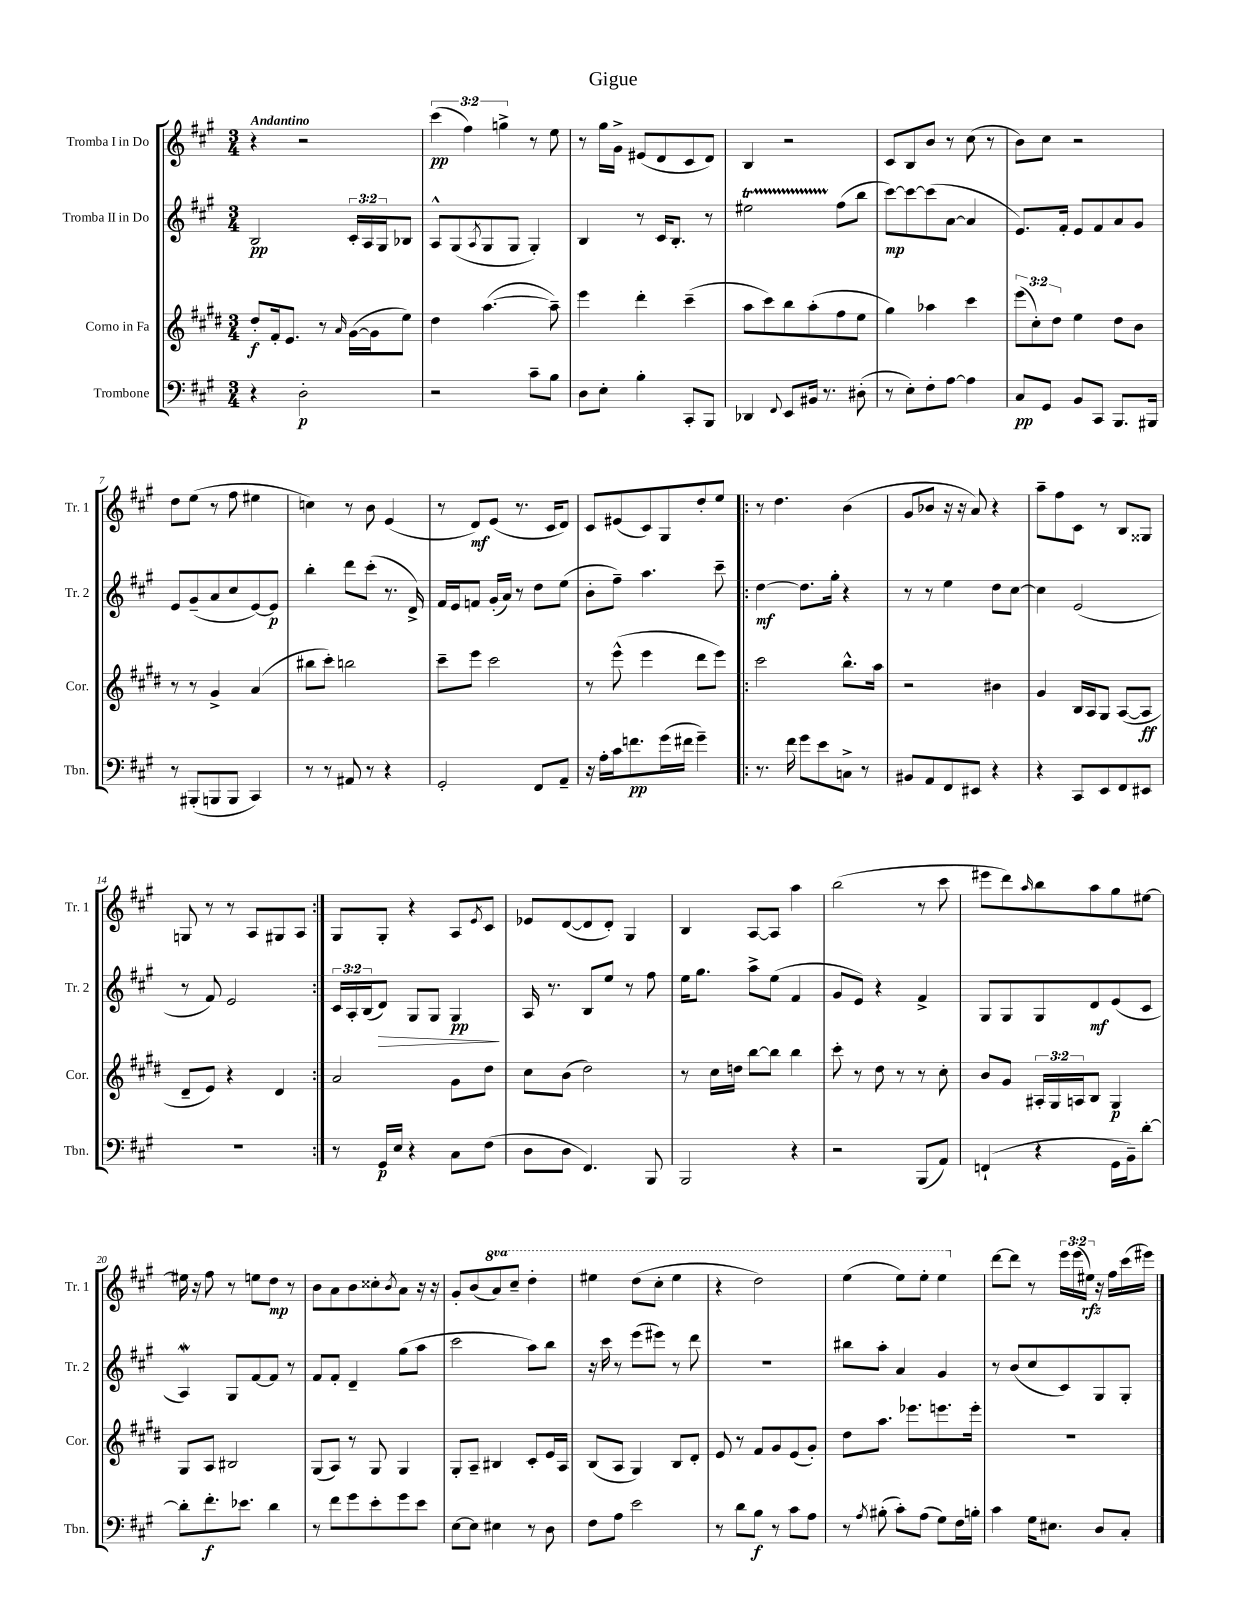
\header { title = "Gigue" }
<<
\new StaffGroup <<
\new Staff = "s0" \with { instrumentName = "Tromba I in Do" shortInstrumentName = "Tr. 1" } {
    \clef treble \key a \major \numericTimeSignature \time 3/4 \override Staff.TupletNumber.text = #tuplet-number::calc-fraction-text \set Staff.ottavationMarkups = #ottavation-simple-ordinals \tempo "Andantino"
    r4 r2 |
    \tuplet 3/2 { cis'''4\pp( fis''4) g''4-> } r8 e''8 |
    r8 gis''16 gis'16-> eis'8( d'8 cis'8 d'8) |
    b4 r2 |
    cis'8 b8 b'8 r8 cis''8( r8 |
    b'8) cis''8 r2 |
    d''8 e''8( r8 fis''8 eis''4 |
    c''4) r8 b'8 e'4( |
    r8 d'8\mf) e'8( r8. cis'16 d'8) |
    cis'8 eis'8( cis'8) gis8 d''8-. e''8 |
    \repeat volta 2 { r8 d''4. b'4( |
    gis'8 bes'8 r16 r16 a'8) r4 |
    a''8-- fis''8 cis'8 r8 b8 gisis8 |
    g8 r8 r8 a8 gis8 a8 | }
    gis8 gis8-. r4 a8 \acciaccatura { e'8 } cis'8 |
    ees'8 d'8~( d'8 d'8-.) gis4 |
    b4 a8~ a8 a''4 |
    b''2( r8 cis'''8 |
    eis'''8 d'''8) \grace { a''16 } b''8 a''8 gis''8 eis''8~ |
    eis''16 r16 fis''8 r8 e''8 d''8\mp r8 |
    b'8 a'8 b'8 cisis''8-. \acciaccatura { b'8 } a'8 r16 r16 |
    gis'8-. b'8( \ottava #1 a''8) cis'''8-- d'''4-. |
    eis'''4 d'''8( cis'''8-. eis'''4 |
    r4 d'''2) |
    e'''4( e'''8) e'''8-. e'''4 \ottava #0 |
    d'''8~ d'''8 r8 \tuplet 3/2 { e'''16 e'''16( eis''16\rfz) } r16 fis''16 cis'''16( eis'''16) \bar "|." |
}
\new Staff = "s1" \with { instrumentName = "Tromba II in Do" shortInstrumentName = "Tr. 2" } {
    \clef treble \key a \major \numericTimeSignature \time 3/4 \override Staff.TupletNumber.text = #tuplet-number::calc-fraction-text
    b2\pp \tuplet 3/2 { cis'16-. a16 gis16 } bes8 |
    a8-^ gis8( \acciaccatura { a8 } gis8 gis8 gis4-.) |
    b4 r8 cis'16 b8.-. r8 |
    eis''2\startTrillSpan fis''8\stopTrillSpan( b''8 |
    cis'''8~\mp) cis'''8~ cis'''8( a'8~ a'4 |
    e'8.) fis'16-. e'8 fis'8 a'8 gis'8 |
    e'8 gis'8--( a'8 cis''8 e'8~) e'8\p |
    b''4-. d'''8 cis'''8-.( r8. d'16->) |
    fis'16 e'16 f'8 gis'16-.( a'16) r8 d''8 e''8( |
    b'8-. fis''8--) a''4. cis'''8-- |
    \repeat volta 2 { d''4~\mf d''8. gis''16-. r4 |
    r8 r8 e''4 d''8 cis''8~ |
    cis''4 e'2( |
    r8 fis'8) e'2 | }
    \tuplet 3/2 { cis'16 a16-. b16( } d'8\>) gis8 gis8 gis4\pp\! |
    a16 r8. b8 e''8 r8 fis''8 |
    e''16 gis''8. a''8-> e''8( fis'4 |
    gis'8 e'8) r4 fis'4-> |
    gis8 gis8 gis8 d'8\mf e'8( cis'8 |
    a4\mordent) gis8 fis'8~ fis'8 r8 |
    fis'8 fis'8-. d'4-- gis''8( a''8 |
    cis'''2 a''8) b''8 |
    r16 cis'''16 r8 e'''8( eis'''8) r8 d'''8 |
    R2. |
    bis''8 a''8-. a'4 gis'4 |
    r8 b'8( cis''8 cis'8) gis8 gis8-. \bar "|." |
}
\new Staff = "s2" \with { instrumentName = "Corno in Fa" shortInstrumentName = "Cor." } {
    \clef treble \key e \major \numericTimeSignature \time 3/4 \override Staff.TupletNumber.text = #tuplet-number::calc-fraction-text
    dis''8-.\f fis'16-. e'8. r8 \grace { a'16 } gis'16~( gis'16 e''8) |
    dis''4 a''4.~( a''8--) |
    e'''4 dis'''4-. cis'''4--( |
    a''8 cis'''8) b''8 a''8-.( fis''8 e''8 |
    gis''4) aes''4 cis'''4 |
    \tuplet 3/2 { e'''8( cis''8-.) dis''8 } e''4 dis''8 b'8 |
    r8 r8 gis'4-> a'4( |
    bis''8 cis'''8-.) b''2 |
    cis'''8-- e'''8 cis'''2 |
    r8 e'''8-^( e'''4 dis'''8 e'''8) |
    \repeat volta 2 { cis'''2 b''8.-^ a''16 |
    r2 bis'4 |
    gis'4 b16 a16 gis8 a8~( a8\ff |
    dis'8-- e'8) r4 dis'4 | }
    a'2 gis'8 dis''8 |
    cis''8 b'8( dis''2) |
    r8 cis''16 d''16 b''8~ b''8 b''4 |
    cis'''8-. r8 dis''8 r8 r8 cis''8-. |
    b'8 gis'8 \tuplet 3/2 { ais16-. gis16 a16 } b8 gis4\p |
    gis8 a8 bis2 |
    gis8( a8) r8 gis8 gis4 |
    gis8-. a8-- bis4 cis'8-. e'16 a16 |
    b8( a8 gis4) b8 dis'8-. |
    e'8 r8 fis'8 gis'8 e'8( gis'8-.) |
    dis''8 a''8. ees'''8. e'''8. e'''16-. |
    R2. \bar "|." |
}
\new Staff = "s3" \with { instrumentName = "Trombone" shortInstrumentName = "Tbn." } {
    \clef bass \key a \major \numericTimeSignature \time 3/4
    r4 d2-.\p |
    r2 cis'8-- b8 |
    d8 e8-. b4-. cis,8-. b,,8 |
    des,4 \appoggiatura { fis,8 } e,8 bis,16 r8. dis8-.( |
    r8 e8-.) fis8-. a8~ a4 |
    cis8\pp gis,8 b,8 cis,8 b,,8. bis,,16 |
    r8 bis,,8-.( b,,8 b,,8 cis,4) |
    r8 r8 ais,8 r8 r4 |
    gis,2-. fis,8 a,8-- |
    r16 a16-. cis'16 f'8.\pp gis'16( fis'16 gis'4--) |
    \repeat volta 2 { r8. fis'16 gis'8 e'8 c8-> r8 |
    bis,8 a,8 fis,8 eis,8 r4 |
    r4 cis,8 e,8 fis,8 eis,8 |
    R2. | }
    r8 gis,16\p e16 r4 cis8 fis8( |
    d8 d8 fis,4.) b,,8 |
    b,,2 r4 |
    r2 b,,8( a,8) |
    f,4-!( r4 gis,16 b,16--) d'8~-. |
    d'8-. fis'8.-.\f ees'8. d'4 |
    r8 fis'8 gis'8 e'8-. gis'8 e'8 |
    e8~ e8 eis4 r8 d8 |
    fis8 a8 e'2 |
    r8 d'8 b8\f r8 cis'8 a8 |
    r8 \acciaccatura { a8 } bis8-.( cis'8-.) a8( gis8) fis16 b16-. |
    cis'4 gis16 eis8. d8 cis8-. \bar "|." |
}
>>
>>
